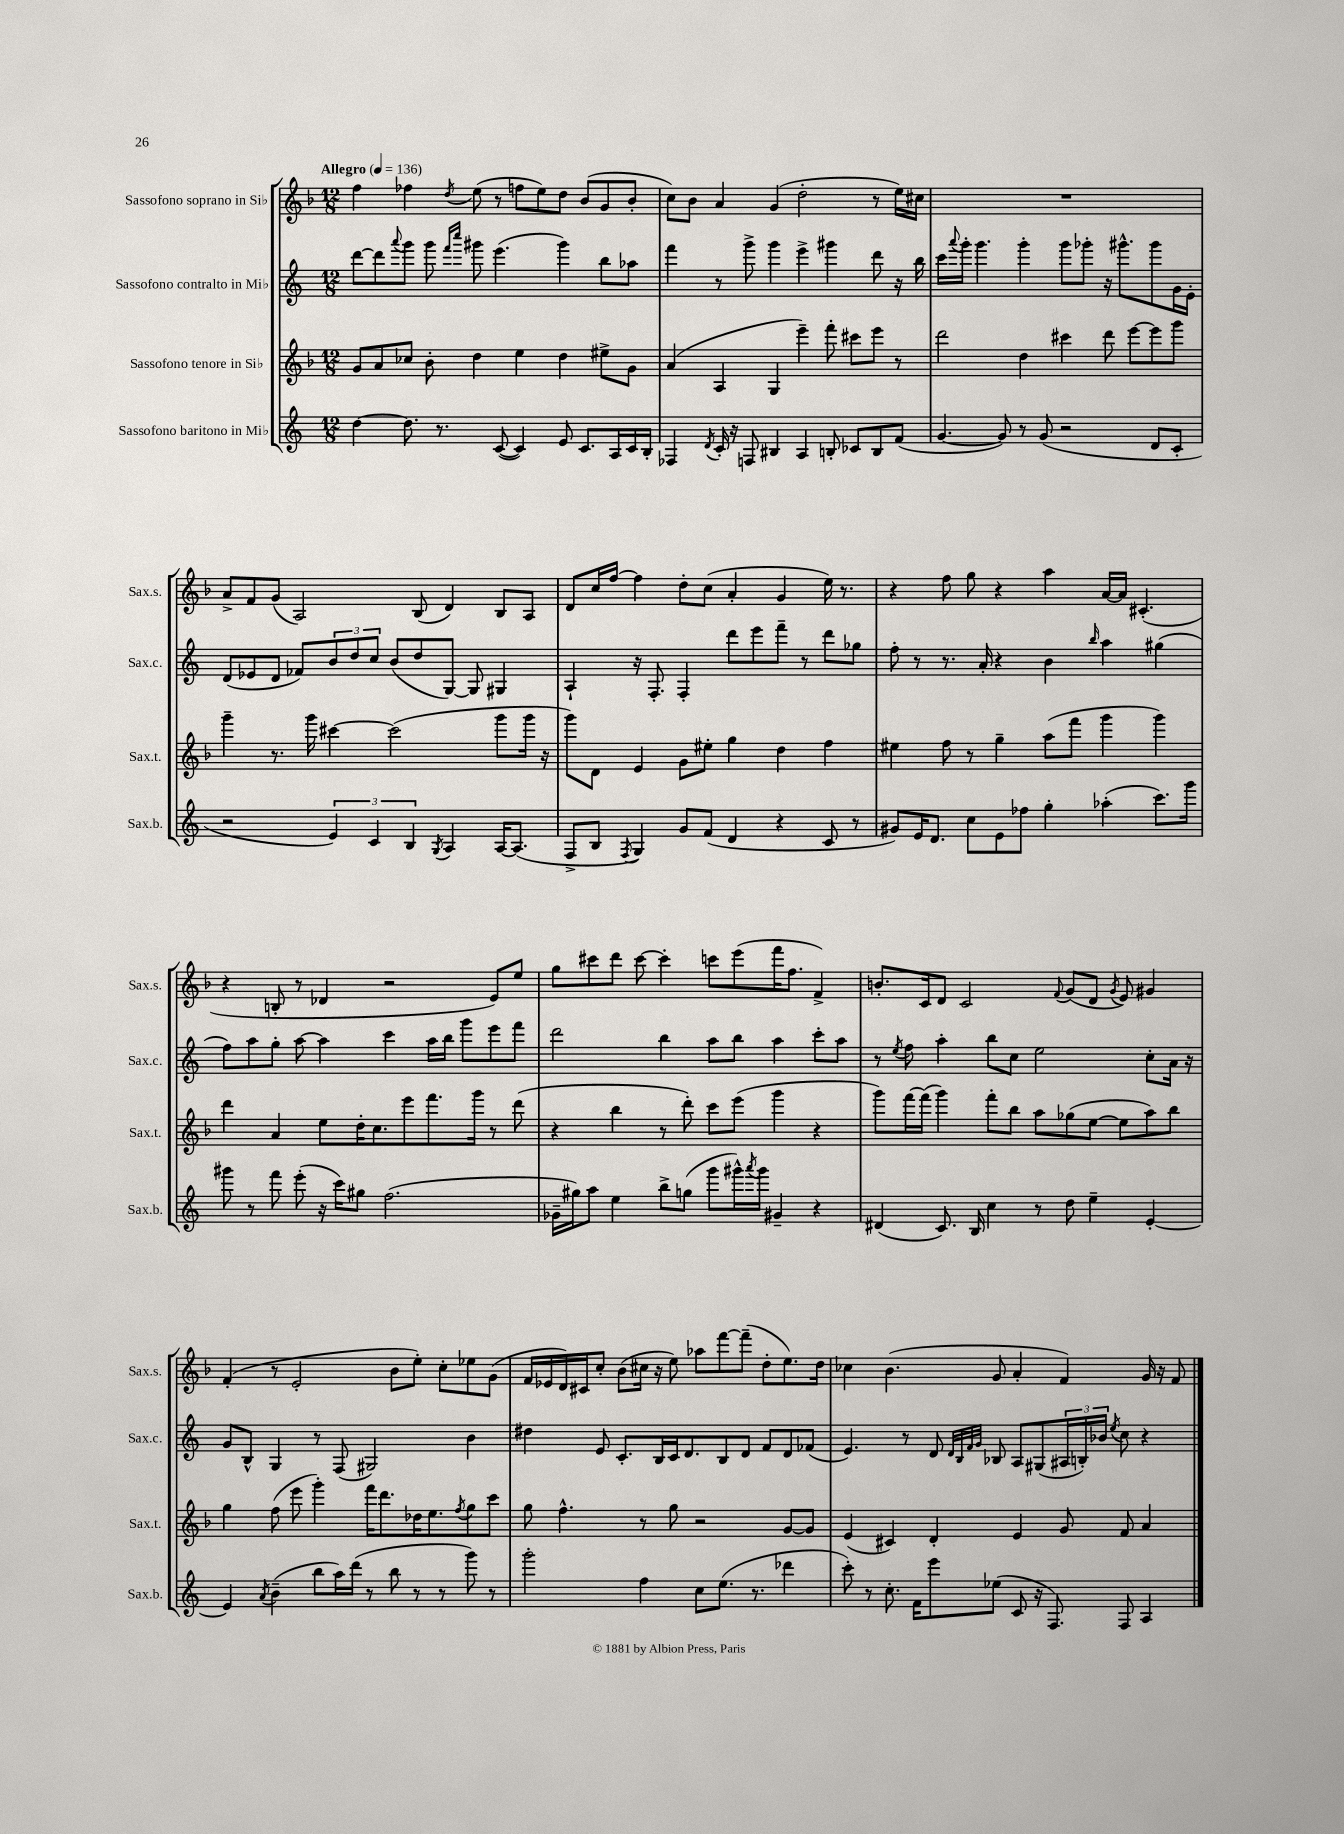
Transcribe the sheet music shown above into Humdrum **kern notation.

**kern	**kern	**kern	**kern
*part4	*part3	*part2	*part1
*staff4	*staff3	*staff2	*staff1
*I"Sassofono baritono in Mi♭	*I"Sassofono tenore in Si♭	*I"Sassofono contralto in Mi♭	*I"Sassofono soprano in Si♭
*I'Sax.b.	*I'Sax.t.	*I'Sax.c.	*I'Sax.s.
*clefG2	*clefG2	*clefG2	*clefG2
*k[]	*k[b-]	*k[]	*k[b-]
*M12/8	*M12/8	*M12/8	*M12/8
*MM136	*MM136	*MM136	*MM136
=1	=1	=1	=1
!	!	!	!LO:TX:a:B:t=Allegro
[4dd\	8g/L	[8ddd\L	4ff\
.	8a/	8ddd\]	.
.	.	8qqaaa/	.
8.dd\]	8cc-X/J	8ggg\J	4ff-X\
.	8b-'\	8ggg\	.
8.r	.	.	.
.	.	16qqfff/LL	.
.	.	16qqcccc/JJ	8qdd/
.	4dd\	8ggg#X\	(8ee\
([8c/	.	(4.eee\	8r
4c/])	4ee\	.	8ffn\L
.	.	.	8ee\)
8e/	4dd\	4ggg#\)	8dd\J
8.c/L	.	.	(8b-/L
.	8ee#X^\L	8bb\L	8g/
16A/L	.	.	.
16c/	8g\J	8aa-X\J	8b-'/J
16B'/JJ	.	.	.
=2	=2	=2	=2
4F-X/	(4a/	4fff\	8cc\L)
.	.	.	8b-\J
8qd/	.	.	.
16c'/	4A/	8r	4a/
16r	.	.	.
8Fn/	.	8ggg^\	.
4B#X/	4G/	4ggg\	(4g/
4A/	4eee~\)	4eee^\	2dd'\
8Bn'/	8fff'\	4ggg#X\	.
8c-X/L	8ccc#X\L	.	.
8B/	8eee\J	8ddd\	8r
(8f/J	8r	16r	16ee\LL)
.	.	16bb\	16cc#X\JJ
=3	=3	=3	=3
[4.g/	2ddd\	16ccc\LL	1.r
.	.	8qqaaa/	.
.	.	16ggg'\JJ	.
.	.	4.ggg\	.
8g/])	.	.	.
8r	4dd\	4ggg'\	.
(8g/	.	.	.
2r	4ccc#X\	8ggg\L	.
.	.	8ggg-X'\J	.
.	8ddd\	16r	.
.	.	8.ggg#X^^\L	.
.	[8eee\L	.	.
8d/L	8eee\]	8ggg#\	.
8c'/J	8ggg\J	16g\L	.
.	.	16e'\JJ	.
!!LO:LB:g=z
=4	=4	=4	=4
2r	4ggg~\	(8d/L	8a^/L
.	.	8e-X/	8f/
.	8.r	8d/J	(8g/J
.	.	8f-X/L)	2A/)
.	16ggg\	.	.
6e/)	[4ccc#X\	12b/	.
.	.	12dd/	.
6c/	.	12cc/J	.
.	(2ccc#\]	(8b/L	.
6B/	.	.	.
.	.	8dd/	(8B-/
8qG/	.	.	.
4A/	.	[8G/J)	4d/)
.	.	8G/]	.
[16A/KL	8ggg\L	4G#X/	8B-/L
(8.A/J]	.	.	.
.	16ggg\Jk	.	8A/J
.	16r	.	.
=5	=5	=5	=5
8F^/L	8ggg\L)	4A`/	8d/L
8B/J	8d\J	.	16cc/L
.	.	.	[16ff/JJ
8qF/	.	.	.
4G/)	4e/	16r	4ff\]
.	.	8.F'/	.
8g/L	8g\L	4F'/	8dd'\L
(8f/J	8ee#X'\J	.	(8cc\J
4d/	4gg\	8ddd\L	4a'/
.	.	8eee\	.
4r	4dd\	8fff~\J	4g/
.	.	8r	.
8c/	4ff\	8ddd\L	16ee\)
.	.	.	8.r
8r	.	8gg-X\J	.
=6	=6	=6	=6
8g#X/L)	4ee#X\	8ff'\	4r
16e/K	.	8r	.
8.d/J	.	.	.
.	8ff\	8.r	8ff\
8cc\L	8r	.	8gg\
.	.	16a'/	.
8e\	4gg~\	4r	4r
8ff-X\J	.	.	.
4gg'\	(8aa\L	4b\	4aa\
.	8fff\J	.	.
.	.	16qqbb/	.
(4aa-X'\	4ggg\	4aa\	[16a/LL
.	.	.	16a/JJ]
.	.	.	(4.c#X'/
8.ccc\L)	4ggg\)	(4gg#X\	.
16ggg\Jk	.	.	.
!!LO:LB:g=z
=7	=7	=7	=7
8ggg#X\	4ddd\	8ff\L)	4r
8r	.	8aa\	.
8fff\	4a/	8gg'\J	8Bn'/
(8eee'\	.	[8aa\	8r
16r	8ee\L	4aa\]	4d-X/
16ccc\KL)	.	.	.
8gg#X\J	16dd'\K	.	.
.	8.cc\	.	.
(2.ff\	.	4ccc\	2r
.	8eee\	.	.
.	8.fff\	16aa\LL	.
.	.	16bb\JJ	.
.	.	8ggg\L	.
.	16ggg\Jk	.	.
.	8r	8eee\	8e/L)
.	(8ddd\	8fff\J	8ee/J
=8	=8	=8	=8
16g-X~\LL	4r	2ddd\	8gg\L
16gg#X\J)	.	.	.
8aa\J	.	.	8ccc#X\
4ee\	4bb-\	.	8ddd\J
.	.	.	[8ccc#\
8bb^\L	8r	4bb\	4ccc#'\]
(8ggn\J	8ddd'\)	.	.
8ggg\L	8ccc\L	8aa\L	8cccn\L
16ggg#X^^\L)	(8eee\J	8bb\J	(8eee\
8qaaa/	.	.	.
16ggg#\JJ	.	.	.
4g#X~/	4ggg\	4aa\	16fff\K
.	.	.	8.ff\J
4r	4r	8ccc'\L	4f^/)
.	.	8aa\J	.
=9	=9	=9	=9
(4d#X/	8ggg\L)	8r	8.bn'/L
.	.	8qee/	.
.	[16fff\L	8ff\	.
.	(16fff\JJ]	.	16c/k
8.c/)	4ggg\)	4aa'\	8d/J
.	.	.	2c/
16B/	.	.	.
4cc\	8fff'\L	8bb\L	.
.	8bb-\J	8cc\J	.
8r	8aa\L	2ee\	.
.	.	.	8qqf/
8dd\	(8gg-X\	.	(8g/L
4ee~\	[8ee\J	.	8d/J
.	.	.	8qg/
.	8ee\L]	.	8e/)
[4e'/	8aa\)	8cc'\L	4g#X/
.	8bb-\J	16a\Jk	.
.	.	16r	.
!!LO:LB:g=z
=10	=10	=10	=10
4e/]	4gg\	8g/L	(4f'/
.	.	8B^^/J	.
8qa/	.	.	.
(4b~\	(8ff\	4G/	8r
.	8eee\	.	2e'/
8bb\L	4ggg'\)	8r	.
16aa\L)	.	(8F/	.
(16ddd\JJ	.	.	.
8r	16fff\KL	2G#X/)	.
.	8.ddd\	.	.
8bb\	.	.	8b-\L
8r	16dd-X\K	.	8ee'\J)
.	8.ee\	.	.
8r	.	.	8cc'\L
.	8qff/	.	.
8ggg\)	8gg\	4b\	8ee-X\
8r	8ccc\J	.	(8g\J
=11	=11	=11	=11
2ggg'\	8gg\	4dd#X\	16f/LL
.	.	.	16e-X/
.	4.ff^^\	.	16d/)
.	.	.	16c#X/J
.	.	8e/	8cc'/J
.	.	8.c'/L	(8b-\L
4ff\	8r	.	16cc#X\Jk
.	.	16B/L	16r
.	8gg\	16c/J	8ee\)
.	.	8.d/	.
8cc\L	2r	.	8aa-X\L
(8.ee\J	.	8B/	[8fff\
.	.	8d/J	(8fff~\J]
8.r	.	.	.
.	.	8f/L	8dd'\L
4ddd-X\	[8g/L	8d/	8.ee\)
.	8g/J]	(8f-X/J	.
.	.	.	16dd\Jk
=12	=12	=12	=12
8ccc'\)	(4e/	4.e/)	4cc-X\
8r	.	.	.
8.cc'\	4c#X/)	.	(4.b-\
.	.	8r	.
16f\KL	.	.	.
8eee\	4d'/	8d/	.
.	.	32qqd/LLL	.
.	.	32qqB/	.
.	.	32qqf/	.
.	.	32qqg/JJJ	.
(8ee-X\J	.	8B-X/	8g/
8c/	4e/	8A/L	4a'/
16r	.	(8G#X/	.
8.F/)	.	.	.
.	8g/	24A#X/L	4f/)
.	.	24Bn'/)	.
.	.	24b-X/JJ	.
.	.	8qee/	.
8F/	8f/	8cc\	.
4A/	4a/	4r	16g/
.	.	.	16r
.	.	.	8f/
==	==	==	==
*-	*-	*-	*-
